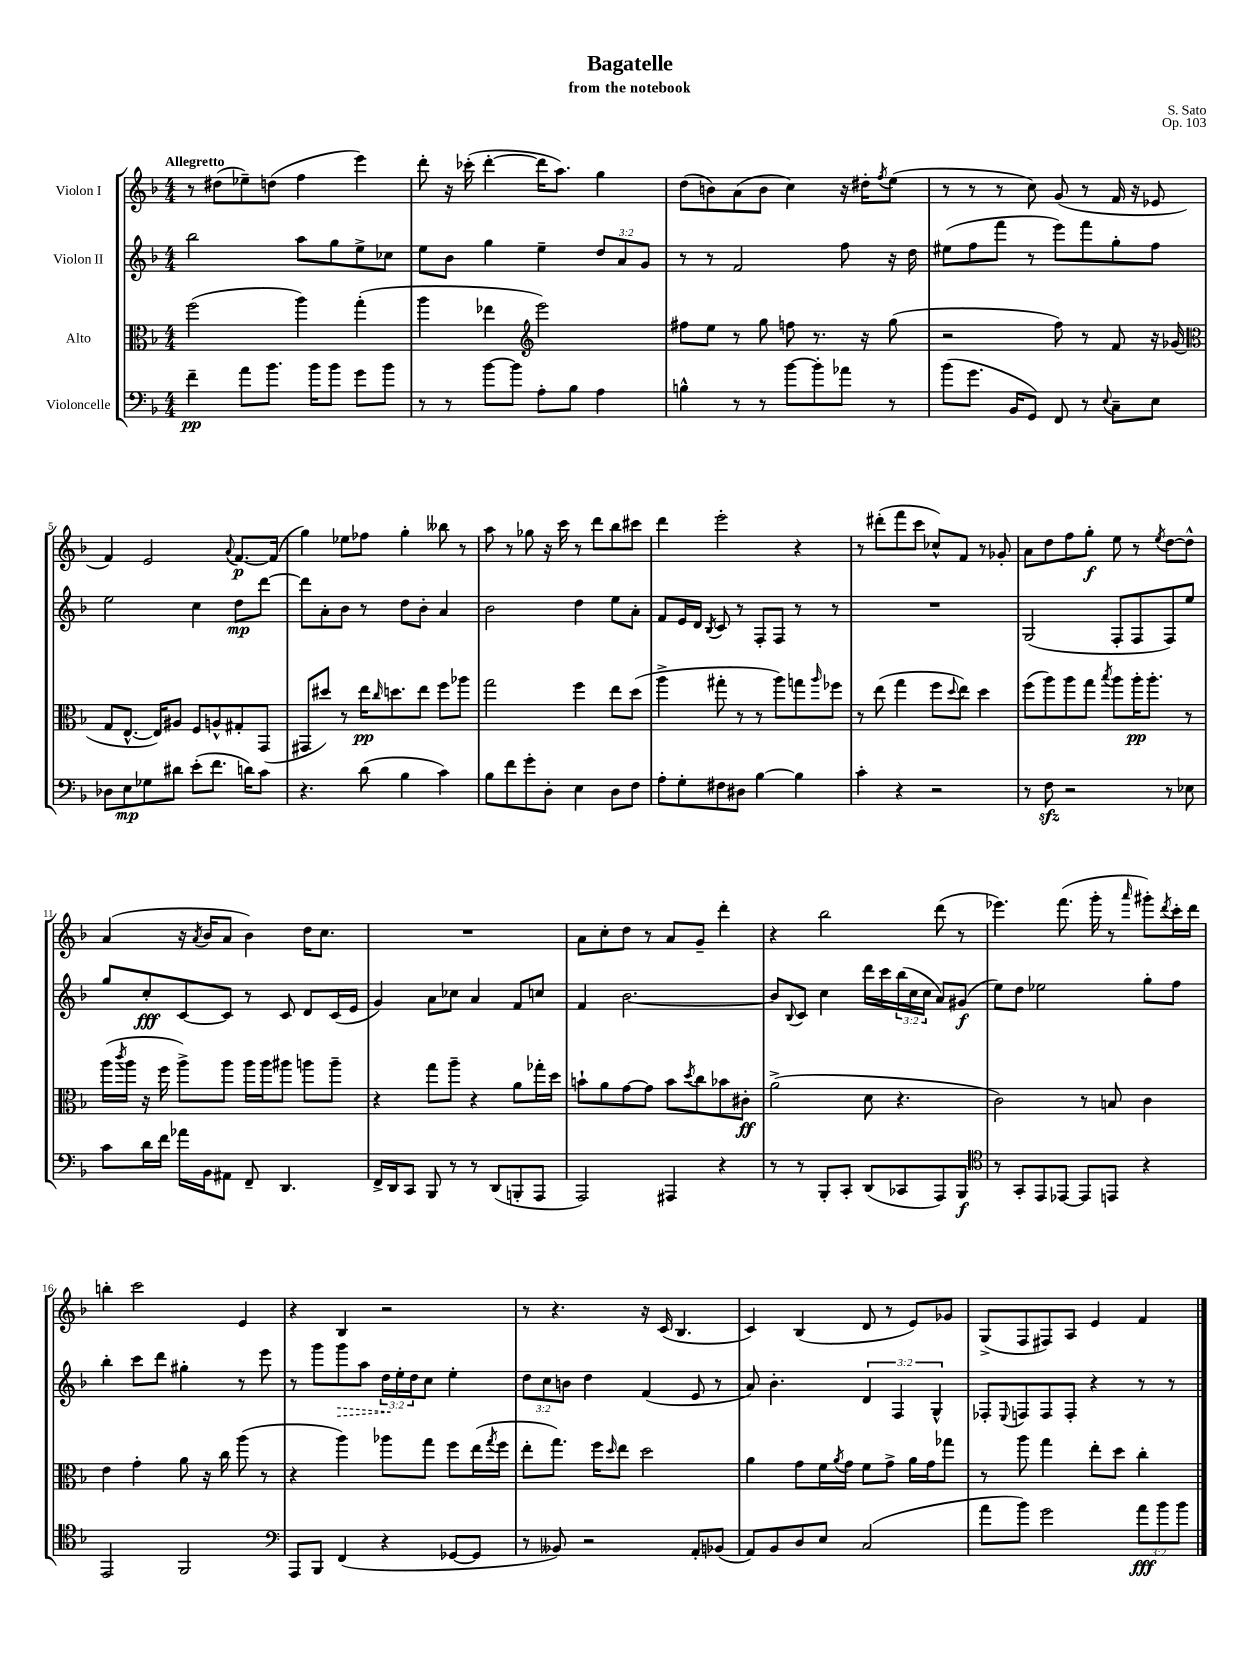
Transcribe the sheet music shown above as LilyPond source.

\header { title = "Bagatelle" composer = "S. Sato" subtitle = "from the notebook" opus = "Op. 103" }
<<
\new StaffGroup <<
\new Staff = "s0" \with { instrumentName = "Violon I" } {
    \clef treble \key f \major \numericTimeSignature \time 4/4 \tempo "Allegretto"
    r8 dis''8( ees''8--) d''8( f''4 e'''4) |
    d'''8-. r16 ces'''16-.( d'''4~-. d'''16 a''8.) g''4 |
    d''8( b'8) a'8( b'8 c''4) r16 dis''16-. \acciaccatura { f''8 } e''8( |
    r8 r8 r8 c''8) g'8( r8 f'16 r16 ees'8 |
    f'4) e'2 \appoggiatura { a'8 } f'8.~\p f'16( |
    g''4) ees''8 fes''8 g''4-. beses''8 r8 |
    a''8 r8 ges''8 r16 c'''16 r8 d'''8 bes''8 cis'''8 |
    d'''4 e'''2-. r4 |
    r8 dis'''8-.( f'''8 c'''8 ces''8-^) f'8 r8 ges'8-. |
    a'8 d''8 f''8 g''8-.\f e''8 r8 \acciaccatura { e''8 } d''8~ d''8-^ |
    a'4( r16 \acciaccatura { a'8 } bes'16 a'8 bes'4) d''16 c''8. |
    R1 |
    a'8 c''8-. d''8 r8 a'8 g'8-- d'''4-. |
    r4 bes''2 d'''8( r8 |
    ees'''4.) f'''8.( g'''16-. r8 \grace { a'''16 } gis'''8-.) \acciaccatura { d'''8 } c'''16-. d'''16 |
    b''4-. c'''2 e'4 |
    r4 bes4 r2 |
    r8 r4. r16 c'16( bes4. |
    c'4) bes4( d'8 r8 e'8) ges'8 |
    g8->( f8 fis8) a8 e'4 f'4 \bar "|." |
}
\new Staff = "s1" \with { instrumentName = "Violon II" } {
    \clef treble \key f \major \numericTimeSignature \time 4/4 \override Staff.TupletNumber.text = #tuplet-number::calc-fraction-text
    bes''2 a''8 g''8 e''8-> ces''8 |
    e''8 bes'8 g''4 e''4-- \tuplet 3/2 { d''8 a'8 g'8 } |
    r8 r8 f'2 f''8 r16 d''16 |
    eis''8( f''8 f'''8 r8 e'''8) f'''8 g''8-. f''8 |
    e''2 c''4 d''8\mp d'''8~ |
    d'''8 a'8-. bes'8 r8 d''8 bes'8-. a'4 |
    bes'2 d''4 e''8 a'8-. |
    f'8 e'16 d'16 \acciaccatura { bes8 } c'8 r8 f8-. f8 r8 r8 |
    R1 |
    g2( f8-. f8 f8) e''8 |
    g''8 c''8-.\fff c'8~ c'8 r8 c'8 d'8 c'16( e'16 |
    g'4) a'8 ces''8 a'4 f'8 c''8 |
    f'4 bes'2.~ |
    bes'8 \appoggiatura { bes8 } c'8 c''4 d'''16 c'''16 \tuplet 3/2 { bes''16( c''16 c''16 } a'8) gis'8\f( |
    e''8) d''8 ees''2 g''8-. f''8 |
    bes''4-. c'''8 d'''8 gis''4-. r8 e'''8 |
    r8 g'''8 \once \override Hairpin.style = #'dashed-line g'''8\> a''8 \tuplet 3/2 { d''16\! e''16-. d''16 } c''8 e''4-. |
    \tuplet 3/2 { d''8 c''8 b'8 } d''4 f'4( e'8 r8 |
    a'8) bes'4.-. \tuplet 3/2 { d'4 f4 g4-^ } |
    fes8-. \appoggiatura { e8 } f8 f8 f8-. r4 r8 r8 \bar "|." |
}
\new Staff = "s2" \with { instrumentName = "Alto" } {
    \clef alto \key f \major \numericTimeSignature \time 4/4
    f''2( a''4) g''4-.( |
    a''4 ees''4 \clef treble e'''2) |
    fis''8 e''8 r8 g''8 f''8 r8. r16 g''8( |
    r2 f''8) r8 f'8 r16 ges'16( |
    \clef alto g8 e8.~-^ e16) ais8 f8 a8-^ gis8-. g,8( |
    gis,8 dis''8) r8 e''16\pp \grace { c''16 } d''8. e''8 f''8 aes''8 |
    g''2 f''4 e''8 d''8( |
    a''4-> gis''8-. r8 r8 a''8) g''8 \grace { a''16 } fes''8 |
    r8 e''8( g''4 f''8 \appoggiatura { d''8 } e''8) d''4 |
    f''8( a''8) a''8 g''8 \acciaccatura { bes''8 } a''8 a''16-.\pp a''8.-. r8 |
    a''16( \acciaccatura { c'''8 } a''16 r16 f''16 a''8->) a''8 a''16 a''16 ais''8 a''8 a''8-- |
    r4 g''8 a''8-- r4 a'8 ges''16-. d''16 |
    b'8-! a'8 g'8~ g'8 b'8 \acciaccatura { d''8 } c''8 bes'8 cis'8-.\ff |
    a'2->( d'8 r4. |
    c'2) r8 b8 c'4 |
    e'4 g'4-. a'8 r16 c''16 a''8( r8 |
    r4 a''4) aes''8 g''8 f''8 e''16( \acciaccatura { g''8 } f''16 |
    e''8-. g''8.) f''16 \grace { d''16 } e''8 d''2 |
    a'4 g'8 f'16 \acciaccatura { a'8 } g'16 f'8 g'8-> a'16 g'16 ges''8 |
    r8 a''8 g''4 e''8-. d''8 c''4-. \bar "|." |
}
\new Staff = "s3" \with { instrumentName = "Violoncelle" } {
    \clef bass \key f \major \numericTimeSignature \time 4/4 \override Staff.TupletNumber.text = #tuplet-number::calc-fraction-text
    f'4--\pp a'8 bes'8. bes'16 bes'8 g'8 bes'8 |
    r8 r8 bes'8~ bes'8 a8-. bes8 a4 |
    b4-^ r8 r8 bes'8~ bes'8-. aes'8 r8 |
    bes'8( g'8. bes,16 g,8) f,8 r8 \appoggiatura { e8 } c8-- e8 |
    des8 e8\mp ges8 dis'8 e'8-.( f'8. d'16) c'8 |
    r4. d'8( bes4 c'4) |
    bes8 f'8 g'8-. d8-. e4 d8 f8 |
    a8-. g8-. fis8 dis8 bes4~ bes4 |
    c'4-. r4 r2 |
    r8 f8\sfz r2 r8 ees8 |
    c'8 d'16 f'16 aes'16 bes,16 ais,8 f,8-- d,4. |
    f,16-> d,16 c,8 bes,,8 r8 r8 d,8( b,,8-. a,,8 |
    a,,2) ais,,4 r4 |
    r8 r8 bes,,8-. c,8-. d,8( ces,8 a,,8) bes,,8\f |
    \clef tenor r8 g,8-. e,8 ees,8~ ees,8 e,8 r4 |
    e,2 f,2 |
    \clef bass a,,8 bes,,8 f,4( r4 ges,8~ ges,8 |
    r8 beses,8) r2 a,8-. bes,8( |
    a,8) bes,8 d8 e8 c2( |
    a'8 bes'8) g'2 \tuplet 3/2 { a'8\fff bes'8 bes'8 } \bar "|." |
}
>>
>>
